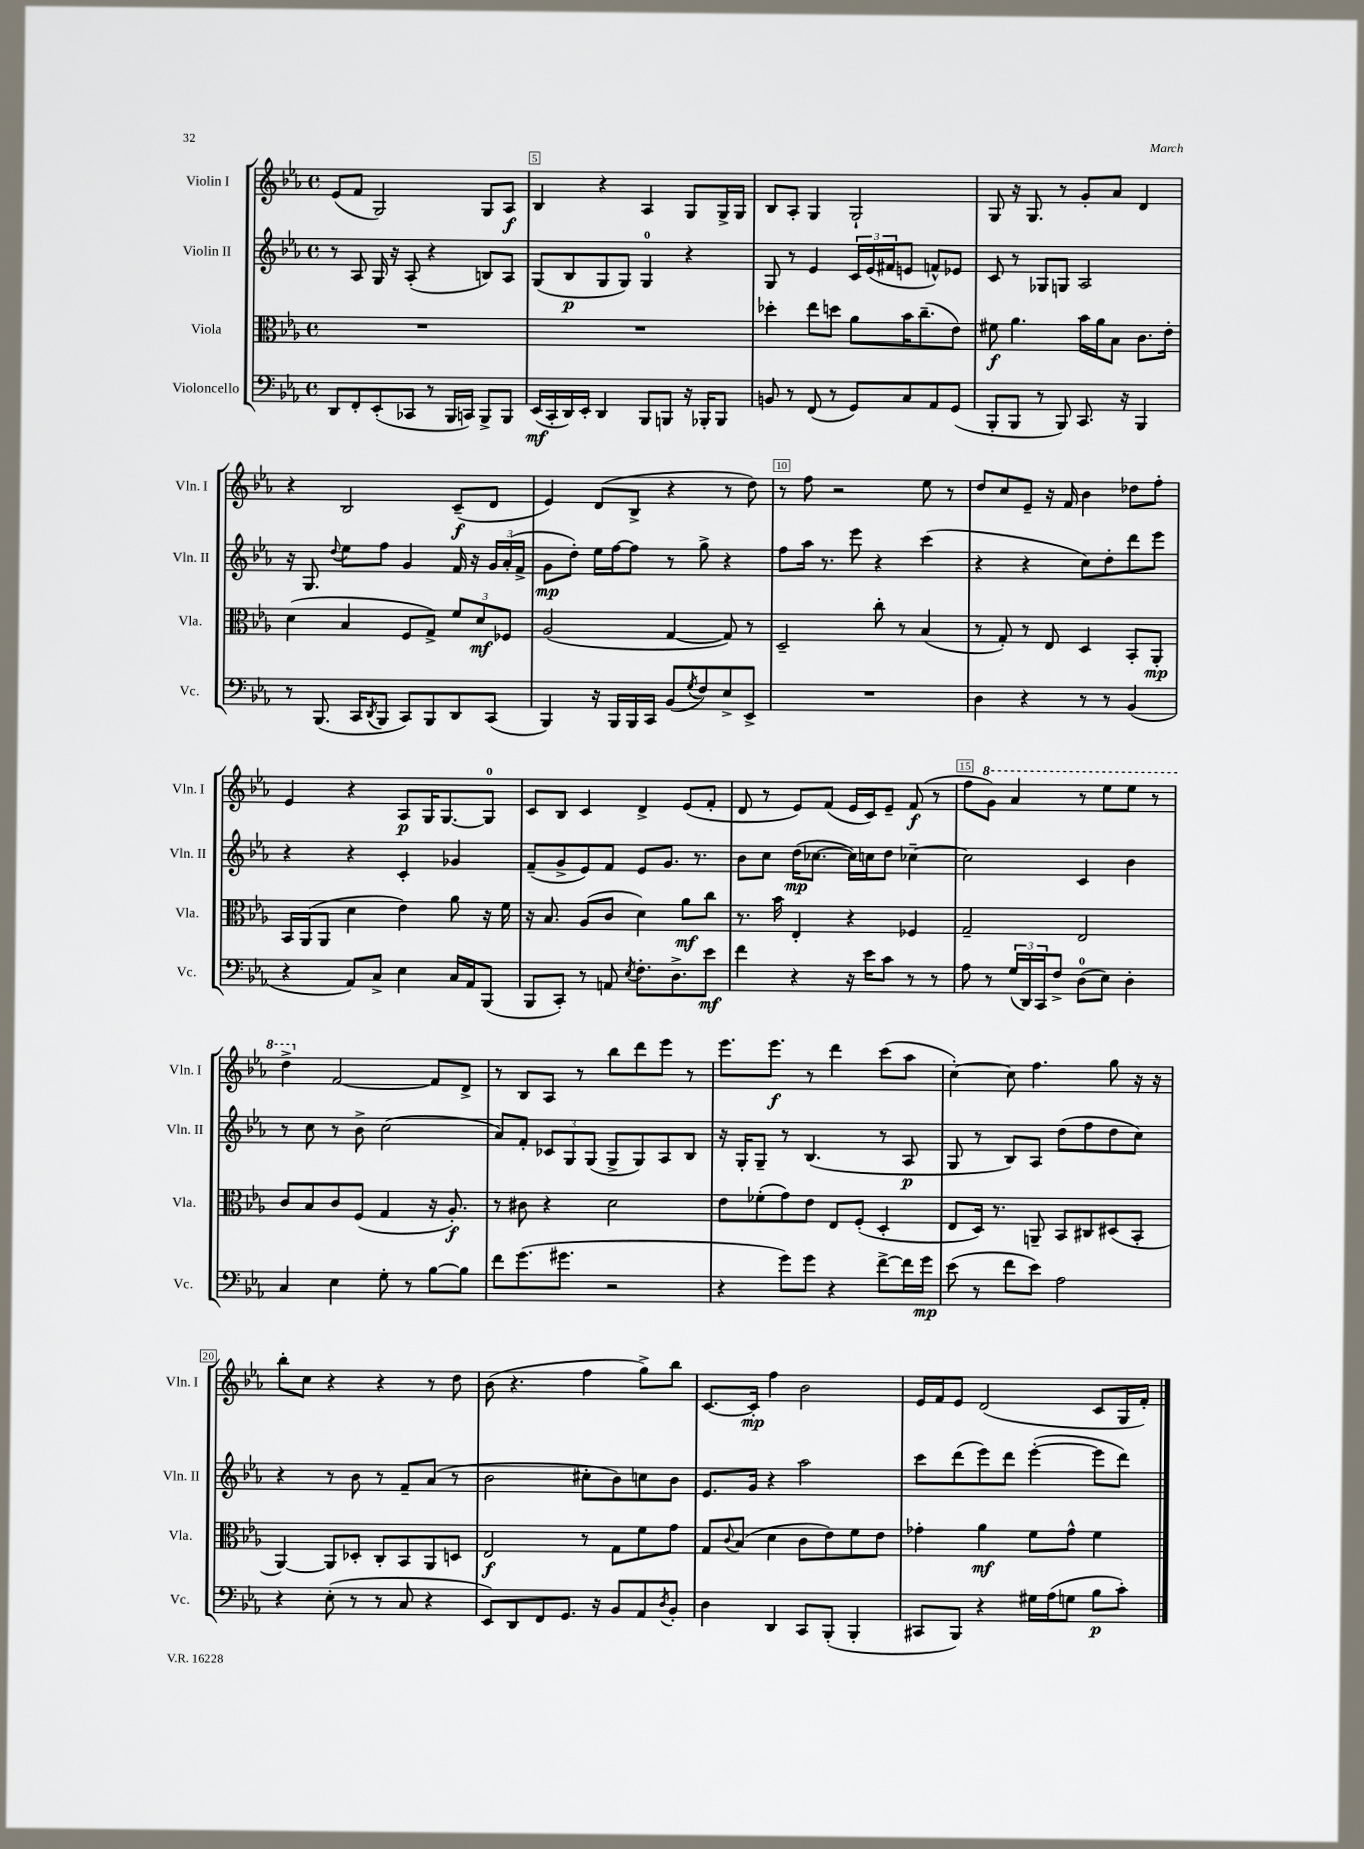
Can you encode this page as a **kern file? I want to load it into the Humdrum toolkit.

**kern	**kern	**kern	**kern
*staff4	*staff3	*staff2	*staff1
*clefF4	*clefC3	*clefG2	*clefG2
*k[b-e-a-]	*k[b-e-a-]	*k[b-e-a-]	*k[b-e-a-]
*M4/4	*M4/4	*M4/4	*M4/4
*met(c)	*met(c)	*met(c)	*met(c)
8DD	1r	8r	(8e-
8FF'	.	8A-	8f
(8EE-'	.	16G	2G)
.	.	16r	.
8CC-	.	(8A-'	.
8r	.	4r	.
16BBB-	.	.	.
16CC)	.	.	.
8BBB-^	.	8B)	8G
8BBB-	.	8A-	8A-
=	=	=	=
(16EE-	1r	(8G	4B-
16CC'	.	.	.
16DD)	.	8B-	.
16EE-'	.	.	.
4DD	.	8G	4r
.	.	8G)	.
8BBB-	.	4G	4A-
8BBB	.	.	.
16r	.	4r	8G
16BBB-'	.	.	.
8BBB-	.	.	16G^
.	.	.	16G
=	=	=	=
8BB	4dd-'	8G	8B-
8r	.	8r	8A-'
(8FF	8ee-	4e-	4G
8r	8dd	.	.
8GG)	8a-	24c	2G`
.	.	(24e-	.
.	.	24f#	.
8C	16b-	8e	.
.	(8.cc~	.	.
8AA-	.	8f^^)	.
(8GG	8e-)	8e-	.
=	=	=	=
8BBB-'	8f#	8c	8G
8BBB-	4.a-	8r	16r
.	.	.	8.G
8r	.	8G-	.
8BBB-)	.	8G	8r
8.CC	16b-	2A-	8g'
.	16a-	.	.
.	8B-	.	8a-
16r	.	.	.
4BBB-	8.c	.	4d
.	16e-'	.	.
=	=	=	=
8r	(4d	16r	4r
.	.	8.G	.
(8.BBB-	.	.	.
.	.	8qqdd	.
.	4B-	8ee-	2B-
16CC	.	.	.
8qDD	.	.	.
8BBB-	.	8ff	.
8CC)	8F	4g	.
8BBB-	8G^)	.	.
8DD	12f	16f	(8c~
.	.	16r	.
.	12d	.	.
(8CC	.	24g	8d
.	12F-	(24a-'	.
.	.	24f^	.
=	=	=	=
4BBB-)	(2A-	8g	4e-)
.	.	8dd')	.
16r	.	16ee-	(8d
16BBB-	.	[16ff	.
16BBB-	.	8ff]	8B-^
16CC	.	.	.
(8BB-	[4G	8r	4r
8qG	.	.	.
8F)	.	8gg^	.
8E-^	8G])	4r	8r
8EE-^	8r	.	8dd)
=	=	=	=
1r	2D~	8ff	8r
.	.	16aa-	8ff
.	.	8.r	.
.	.	.	2r
.	.	8eee-	.
.	8cc'	4r	.
.	8r	.	.
.	(4B-	(4ccc	8ee-
.	.	.	8r
=	=	=	=
4D	8r	4r	8dd
.	8G')	.	8cc
4r	8r	4r	8e-~
.	8E-	.	16r
.	.	.	16f
8r	4D	8cc)	4b-
8r	.	8dd'	.
(4BB-	8BB-'	8ddd	8dd-
.	8AA-'	8eee-	8ff'
=	=	=	=
4r	16BB-	4r	4e-
.	(16AA-	.	.
.	8AA-	.	.
8AA-)	4d	4r	4r
8C^	.	.	.
4E-	4e-)	4c'	8A-
.	.	.	16G
.	.	.	[8.G
16C	8a-	4g-	.
16AA-	.	.	.
(8BBB-	16r	.	8G]
.	16f	.	.
=	=	=	=
8BBB-	16r	(8f~	8c
.	8.B-	.	.
8CC')	.	8g^	8B-
8r	(8A-	8e-)	4c
8AA	8c	8f	.
8qE-	.	.	.
8.F'	4d)	8e-	4d^
.	.	8.g	.
8.D^	.	.	.
.	8a-	.	(8e-
.	.	8.r	.
8e-	8cc	.	8f'
=	=	=	=
4f	8.r	8b-	8d
.	.	8cc	8r
.	16b-	.	.
4r	4E-'	(16dd	8e-)
.	.	[8.cc-	.
.	.	.	(8f
16r	4r	16cc-])	16e-
16e-	.	16cc	16c)
8c	.	8dd	8e-~
8r	4F-	[4cc-~	(8f
8r	.	.	8r
=	=	=	=
8A-	2G~	2cc-]	8ff
8r	.	.	8gg)
(24G	.	.	4aa-
24DD)	.	.	.
24CC	.	.	.
8F^	.	.	.
(8D	2E-	4c	8r
8E-)	.	.	8eee-
4D'	.	4b-	8eee-
.	.	.	8r
=	=	=	=
4C	8c	8r	4ddd^
.	8B-	8cc	.
4E-	8c	8r	[2f
.	(8F	8b-^	.
8G'	4G	(2cc	.
8r	.	.	.
[8B-	16r	.	8f]
.	8.A-')	.	.
8B-]	.	.	8d^
=	=	=	=
8f	8r	8a-)	8r
(8.g	8c#	8f'	8B-
.	4r	12c-	8A-
8.g#	.	.	.
.	.	12G	.
.	.	.	8r
.	.	(12G	.
2r	2d	8G^	8bb-
.	.	8G)	8ddd
.	.	8A-	8eee-
.	.	8B-	8r
=	=	=	=
4r	8e-	16r	8.eee-
.	.	16G'	.
.	(8f-'	8G~	.
.	.	.	8.eee-
8g)	8g)	8r	.
8g	8e-	(4.B-	8r
4r	8E-	.	4ddd
.	(8F'	.	.
[8f^	4D'	8r	(8ccc
16f]	.	8A-	8aa-
16g	.	.	.
=	=	=	=
(8e-	8E-	8G	[4cc')
8r	16D)	8r	.
.	8.r	.	.
8f	.	8B-)	8cc]
8e-)	8AA~	8A-	4.ff
2A-	8BB-	(8dd	.
.	8C#	8ff	.
.	(8D#	8dd	8gg
.	8BB-'	8cc)	16r
.	.	.	16r
=	=	=	=
4r	[4AA-)	4r	8bb-'
.	.	.	8cc
(8E-'	8AA-]	8r	4r
8r	8D-'	8b-	.
8r	8C'	8r	4r
8C	8BB-	8f~	.
4r	8AA-	(8a-	8r
.	8D	8r	8dd
=	=	=	=
8EE-)	2E-	2b-	(8b-
8DD	.	.	4.r
8FF	.	.	.
8.GG	.	.	.
.	8r	8cc#'	4ff
16r	.	.	.
8BB-	8G	8b-)	.
8AA-	8f	8cc	8gg^)
8qD	.	.	.
8BB-'	8g	8b-	8bb-
=	=	=	=
4D	8G	8.e-	[8.c
.	8qqc	.	.
.	(8B-	.	.
.	.	16g	16c']
4DD	4d	4r	4ff
8CC	8c	2aa-	2b-
(8BBB-'	8e-)	.	.
4BBB-'	8f	.	.
.	8e-	.	.
=	=	=	=
8CC#	4g-'	8ccc	16e-
.	.	.	16f
8BBB-)	.	(8ddd	8e-
4r	4a-	8eee-)	(2d
.	.	8ddd	.
16G#	8f	([4eee-'	.
(16A-	.	.	.
8G	8g-^^	.	.
8B-	4f	8eee-]	8c
8c')	.	8ddd)	16G
.	.	.	16f')
==	==	==	==
*-	*-	*-	*-
